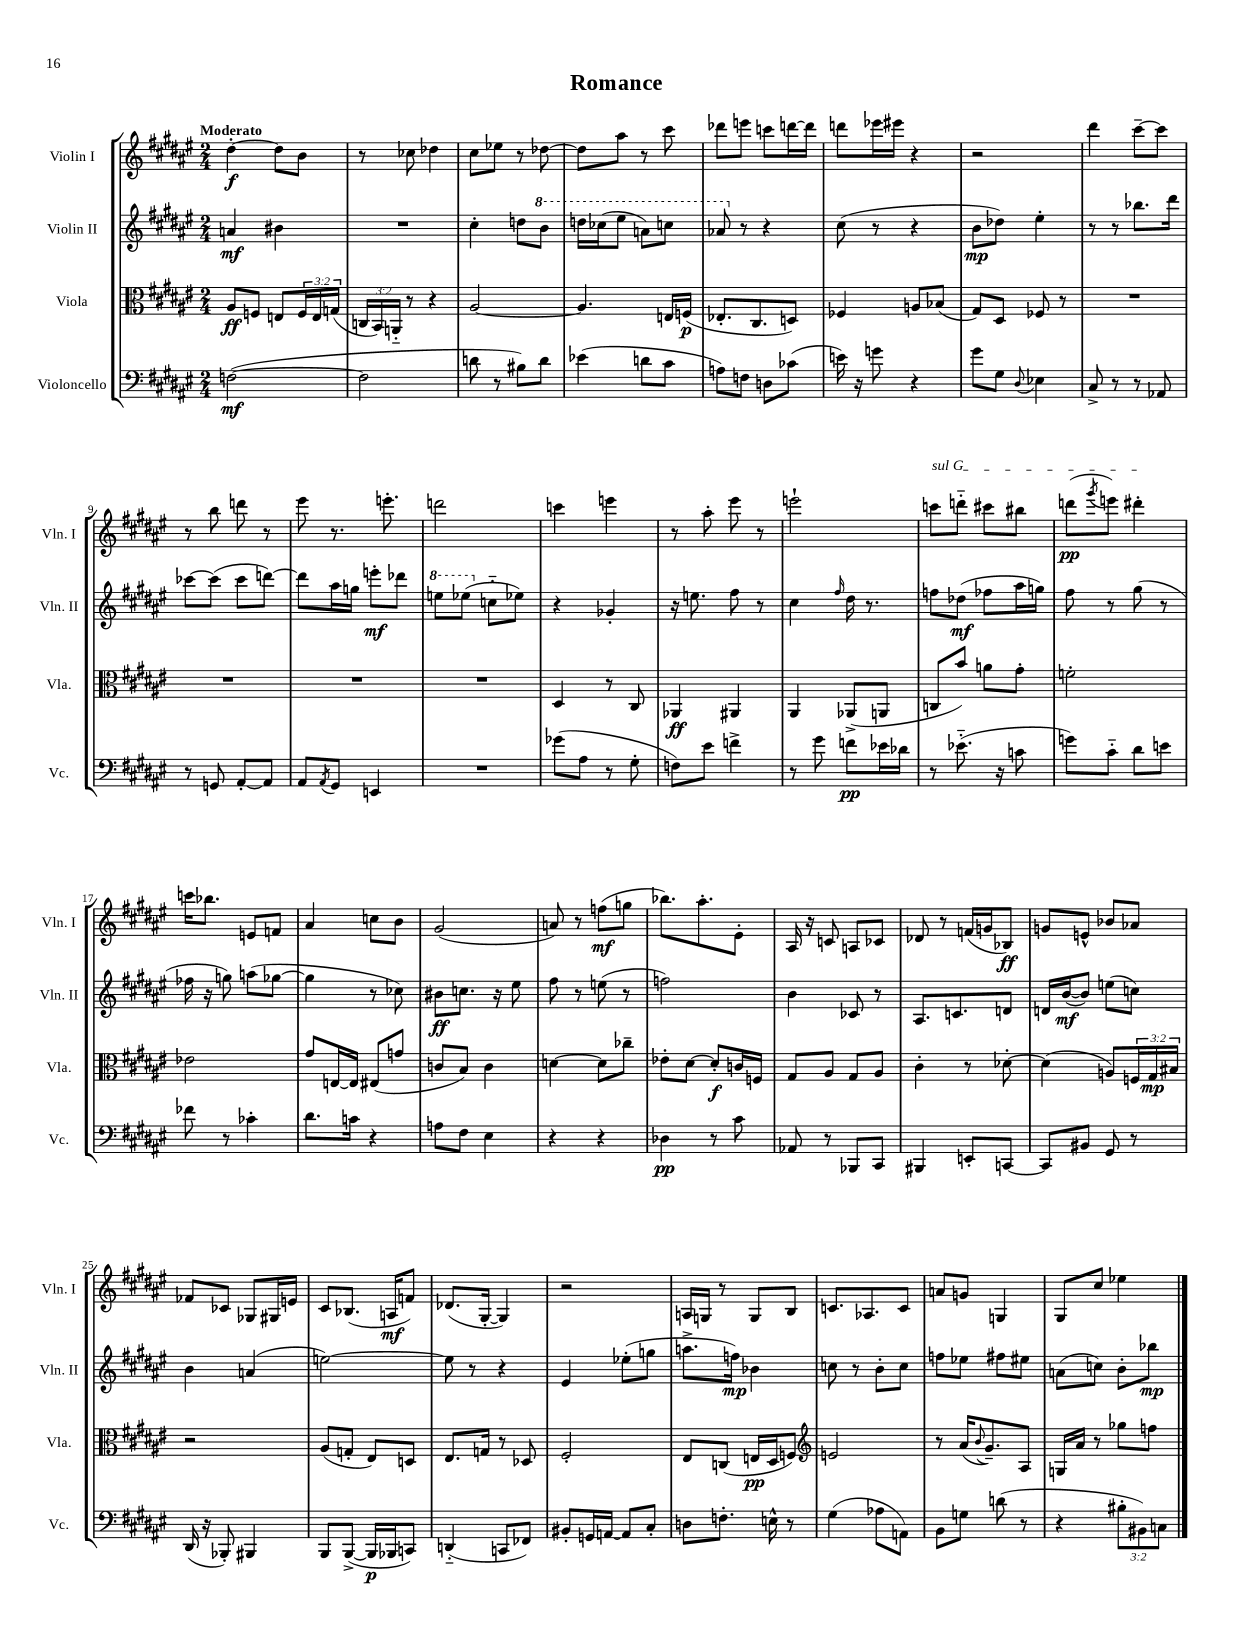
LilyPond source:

\header { title = "Romance" }
<<
\new StaffGroup <<
\new Staff = "s0" \with { instrumentName = "Violin I" shortInstrumentName = "Vln. I" } {
    \clef treble \key fis \major \numericTimeSignature \time 2/4 \tempo "Moderato"
    dis''4~-.\f dis''8 b'8 |
    r8 ces''8 des''4 |
    cis''8 ees''8 r8 des''8~ |
    des''8 ais''8 r8 cis'''8 |
    des'''8 e'''8 c'''8 d'''16~ d'''16 |
    d'''8 ees'''16 eis'''16 r4 |
    r2 |
    dis'''4 cis'''8~-- cis'''8 |
    r8 b''8 d'''8 r8 |
    eis'''8 r8. e'''8.-. |
    d'''2 |
    c'''4 e'''4 |
    r8 ais''8-. eis'''8 r8 |
    e'''2-! |
    \once \override TextSpanner.bound-details.left.text = \markup { \italic "sul G" } c'''8\startTextSpan d'''8-_ cis'''8 bis''8 |
    d'''8\pp( \acciaccatura { gis'''8 } e'''8) dis'''4-.\stopTextSpan |
    c'''16 bes''8. e'8 f'8 |
    ais'4 c''8 b'8 |
    gis'2( |
    a'8) r8 f''8\mf( g''8 |
    bes''8.) ais''8.-. eis'8-. |
    ais16 r16 c'8 a8 ces'8 |
    des'8 r8 f'16( g'16 bes8\ff) |
    g'8 e'8-^ bes'8 aes'8 |
    fes'8 ces'8 ges8 gis16 e'16 |
    cis'8 bes8.( a16\mf f'8) |
    des'8.( gis16~-. gis4) |
    r2 |
    a16 g16 r8 g8 b8 |
    c'8. aes8. c'8 |
    a'8 g'8 g4 |
    gis8 cis''8 ees''4 \bar "|." |
}
\new Staff = "s1" \with { instrumentName = "Violin II" shortInstrumentName = "Vln. II" } {
    \clef treble \key fis \major \numericTimeSignature \time 2/4
    a'4\mf bis'4 |
    R2 |
    cis''4-. d''8 \ottava #1 b''8 |
    d'''16 ces'''16( eis'''8 a''8) c'''8 |
    aes''8 \ottava #0 r8 r4 |
    cis''8( r8 r4 |
    b'8\mp des''8) eis''4-. |
    r8 r8 bes''8. dis'''16 |
    ces'''8~ ces'''8( ces'''8 d'''8~) |
    d'''8 ais''16 g''16 e'''8-.\mf des'''8 |
    \ottava #1 e'''8 ees'''8( \ottava #0 c''8-_ ees''8) |
    r4 ges'4-. |
    r16 e''8. fis''8 r8 |
    cis''4 \grace { fis''16 } dis''16 r8. |
    f''8 des''8\mf( fes''8 ais''16 g''16) |
    fis''8 r8 gis''8( r8 |
    fes''16 r16 g''8) a''8( ges''8~ |
    ges''4 r8 ces''8) |
    bis'8\ff c''8. r16 eis''8 |
    fis''8 r8 e''8( r8 |
    f''2) |
    b'4 ces'8 r8 |
    ais8. c'8. d'8 |
    d'16 b'16~\mf( b'8) e''8( c''8) |
    b'4 a'4( |
    e''2~) |
    e''8 r8 r4 |
    eis'4 ees''8-.( g''8 |
    a''8.-> f''16\mp) bes'4 |
    c''8 r8 b'8-. c''8 |
    f''8 ees''8 fis''8 eis''8 |
    a'8( c''8) b'8-. bes''8\mp \bar "|." |
}
\new Staff = "s2" \with { instrumentName = "Viola" shortInstrumentName = "Vla." } {
    \clef alto \key fis \major \numericTimeSignature \time 2/4 \override Staff.TupletNumber.text = #tuplet-number::calc-fraction-text
    ais8\ff f8 e8 \tuplet 3/2 { f16 e16 g16( } |
    \tuplet 3/2 { c16 b,16) a,16-_ } r8 r4 |
    ais2~ |
    ais4. e16 f16\p( |
    ees8.-. cis8. d8) |
    fes4 a8 bes8( |
    gis8) dis8 fes8 r8 |
    R2 |
    R2 |
    R2 |
    R2 |
    dis4 r8 cis8 |
    aes,4\ff ais,4 |
    ais,4 aes,8->( a,8 |
    c8 b'8) a'8 gis'8-. |
    f'2-. |
    ees'2 |
    gis'8 e16~ e16 eis8( g'8 |
    c'8 b8) c'4 |
    d'4~ d'8 ces''8-- |
    ees'8-. dis'8~ dis'8-.\f c'16 f16 |
    gis8 ais8 gis8 ais8 |
    cis'4-. r8 des'8~-. |
    des'4( a8) \tuplet 3/2 { f16 gis16\mp bis16 } |
    r2 |
    ais8( g8-. eis8) d8 |
    eis8. g16 r8 des8 |
    fis2-. |
    eis8 c8( e16\pp dis16 f8) |
    \clef treble e'2 |
    r8 ais'16( \appoggiatura { b'8 } gis'8.--) ais8 |
    g16 ais'16 r8 ges''8 f''8 \bar "|." |
}
\new Staff = "s3" \with { instrumentName = "Violoncello" shortInstrumentName = "Vc." } {
    \clef bass \key fis \major \numericTimeSignature \time 2/4 \override Staff.TupletNumber.text = #tuplet-number::calc-fraction-text
    f2~\mf( |
    f2 |
    d'8 r8 bis8) d'8 |
    ees'4( d'8 cis'8 |
    a8) f8 d8 ces'8( |
    e'16) r16 g'8 r4 |
    gis'8 gis8 \appoggiatura { dis8 } ees4 |
    cis8-> r8 r8 aes,8 |
    r8 g,8 ais,8~-. ais,8 |
    ais,8 \acciaccatura { ais,8 } gis,8 e,4 |
    R2 |
    ges'8( ais8 r8 gis8-. |
    f8) eis'8 f'4-> |
    r8 gis'8 f'8\pp ees'16 des'16 |
    r8 ees'8.-_( r16 c'8 |
    g'8) cis'8-_ dis'8 e'8 |
    fes'8 r8 ces'4-. |
    dis'8. c'16 r4 |
    a8 fis8 eis4 |
    r4 r4 |
    des4\pp r8 cis'8 |
    aes,8 r8 bes,,8 cis,8 |
    bis,,4 e,8-. c,8~ |
    c,8 bis,8 gis,8 r8 |
    dis,16( r16 bes,,8-.) bis,,4 |
    b,,8 b,,8~->( b,,16\p bes,,16 c,8) |
    d,4-_( c,8 fes,8) |
    bis,8-. g,16 a,16~ a,8 cis8-. |
    d8 f8.-. e16-^ r8 |
    gis4( aes8 a,8) |
    b,8 g8 d'8( r8 |
    r4 \tuplet 3/2 { bis8-. bis,8) c8 } \bar "|." |
}
>>
>>
